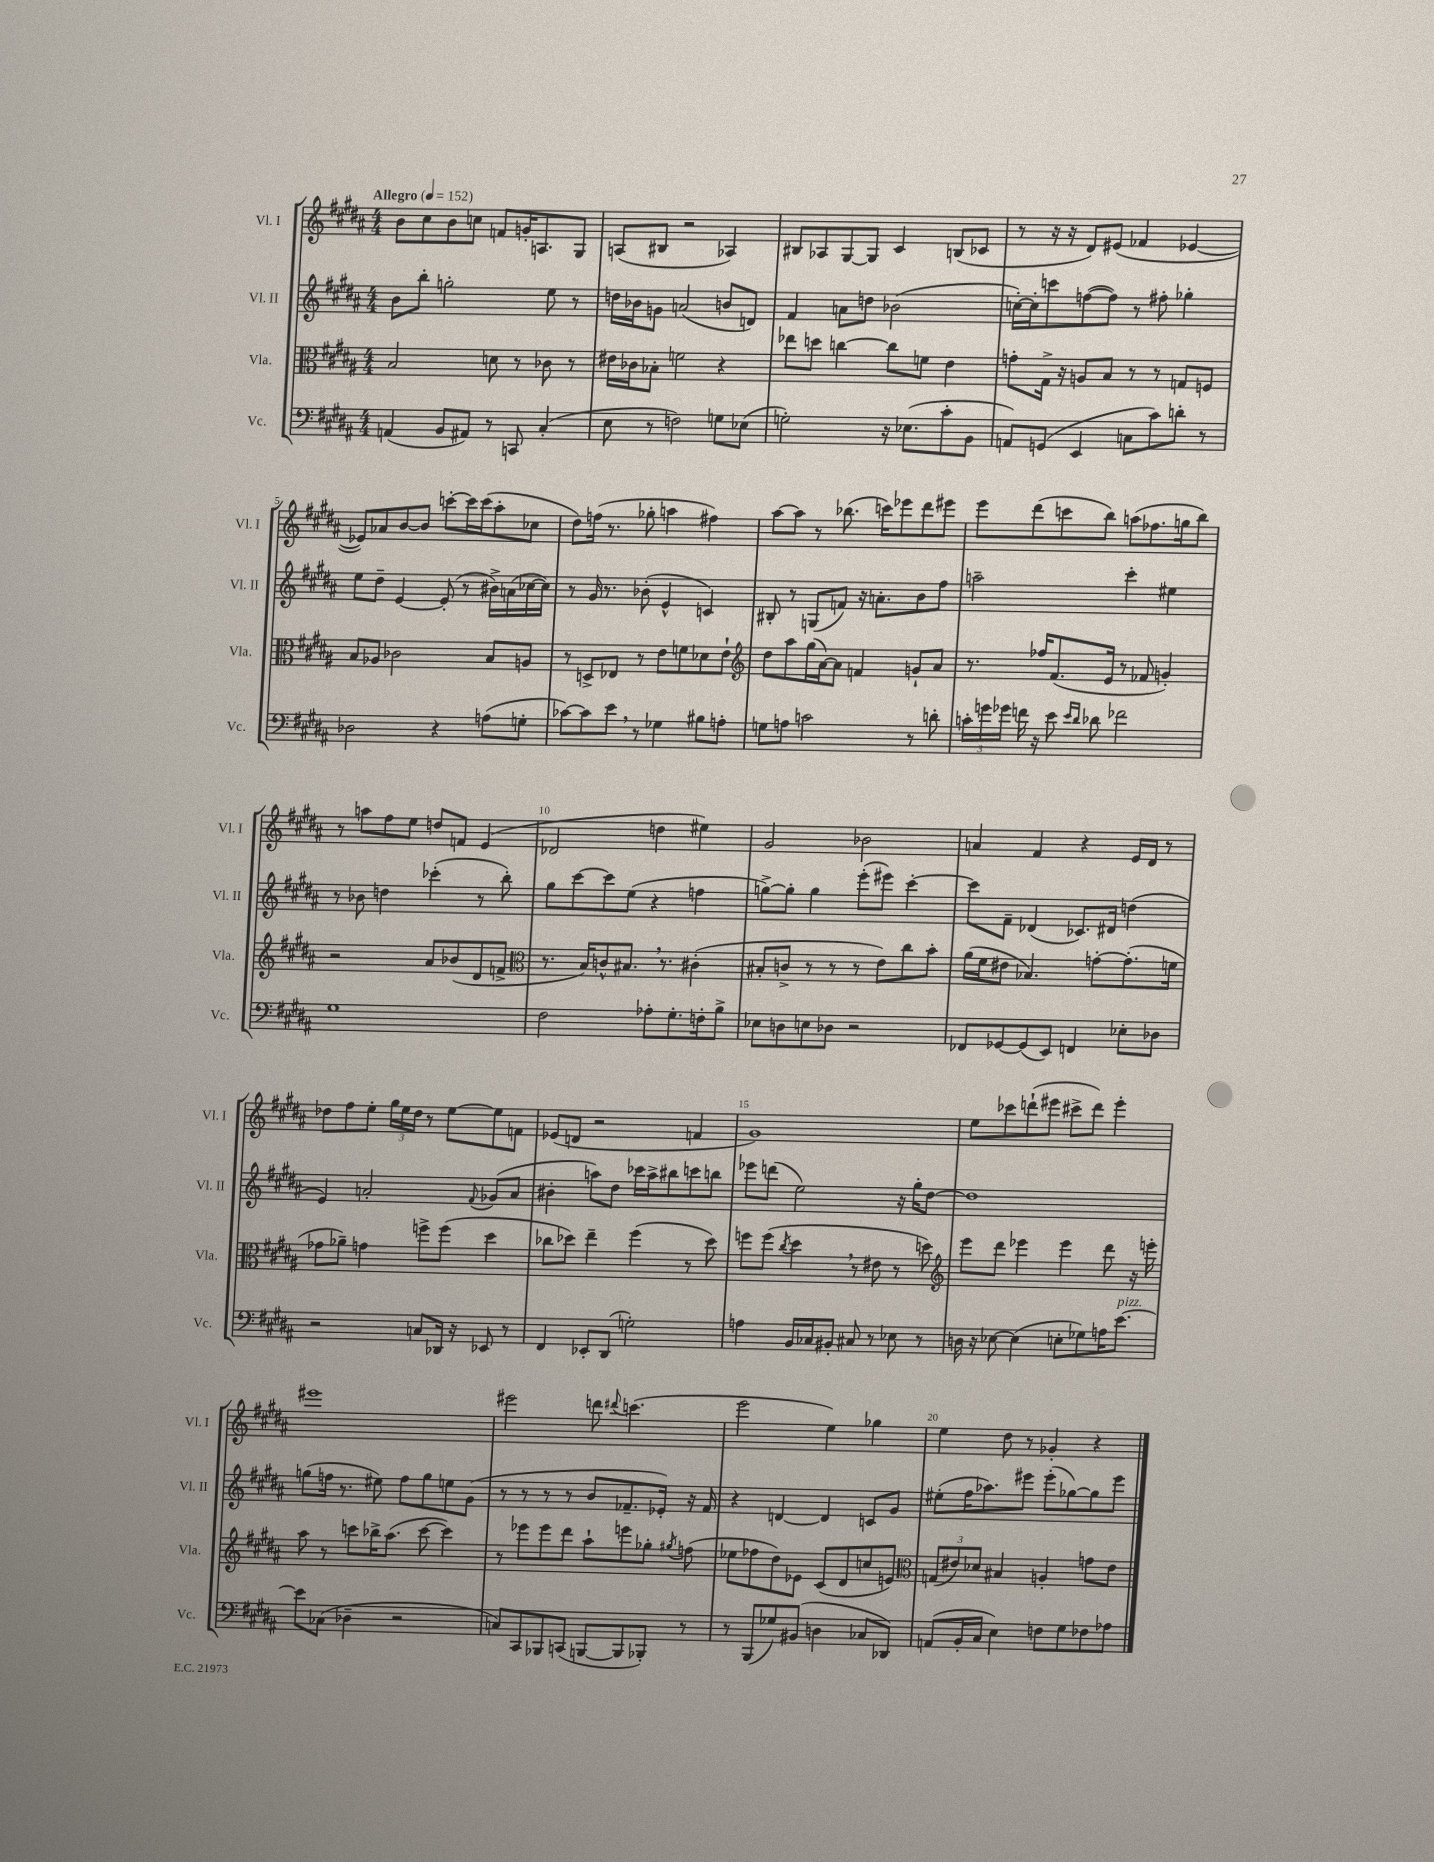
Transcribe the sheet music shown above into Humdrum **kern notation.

**kern	**kern	**kern	**kern
*staff4	*staff3	*staff2	*staff1
*clefF4	*clefC3	*clefG2	*clefG2
*k[f#c#g#d#a#]	*k[f#c#g#d#a#]	*k[f#c#g#d#a#]	*k[f#c#g#d#a#]
*M4/4	*M4/4	*M4/4	*M4/4
*MM152	*MM152	*MM152	*MM152
(4AA/	2B/	8b\L	8b\L
.	.	8bb'\J	8cc#\
8BB/L	.	2gg'\	8b\
8AA#/J)	.	.	8cc\J
8r	8d\	.	8f/L
8CC/	8r	.	16g'/K
.	.	.	8.A/
(4C#'/	8c-\	8ee\	.
.	8r	8r	8G#/J
=	=	=	=
8E\	16e#\LL	16dd\LL	(8A/L
.	16c-\J	16b-\J	.
8r	8B-'\J	8g\J	8B#/J
2F\)	2f\	(2a/	2r
8G\L	4r	8b/L	4A-/)
(8E-\J	.	8d/J)	.
=	=	=	=
2G'\)	8ee-\L	4f#/	8B#/L
.	8dd\J	.	8A-/
.	[4cc\	8a\L	[8G#/
.	.	8dd\J	8G#/]J
16r	8cc\]L	(2b-\	4c#/
(8.E-\L	.	.	.
.	8f\J	.	.
8c#'\	4e\	.	(8B/L
8BB\J	.	.	8c-/J
=	=	=	=
8AA/L)	8g'\L	[16cc'\LL)	8r
.	.	16cc'\]J	.
(8GG/J	16G#^\Jk	8ccc\	16r
.	16r	.	16r
4EE/	8A/L	([8ff\	8d#/L)
.	8B/J	8ff\]J)	(8e#/J
8C\L	8r	8r	4f-/
8c#\)	8r	8ff#'\	.
8d'\J	8G/L	4gg-'\	[4e-/
8r	8F/J	.	.
=	=	=	=
2D-\	8B/L	8ee\L	8e-/]L)
.	8A-/J	8dd#~\J	8a-/
.	2c-\	[4e/	[8b/
.	.	.	8b/]J
4r	.	(8e'/]	[8ccc'\L
.	.	8r	16ccc\]L
.	.	.	(16ccc\J
(8A\L	8B/L	16b#^\LL)	8aa#'\
.	.	(16a\	.
8G'\J	8A/J	[16cc-\	8cc-\J
.	.	16cc-\]JJ)	.
=	=	=	=
[8c-\L)	8r	8r	8dd#\L)
8c-\]	8D^/L	16g#/	(16ff\Jk
.	.	8.r	8.r
8e\J	8E-/J	.	.
8r	8r	(8b-'\	8gg-'\
4G-\	8e\L	4e^^/	4aa\
.	8f\	.	.
8B#\L	8d-\	4c/)	4ff#\)
8A'\J	8e`\J	.	.
=	=	=	=
*	*clefG2	*	*
8G\L	8dd#\L	8B#'/	[8aa#\L
8A\J	8aa#\	8r	8aa#\]J
2c\	(16gg#\L	(8G/L	8r
.	[16a#\J)	.	.
.	8a#\]J	8f/J)	(8.bb-\
.	4f/	16r	.
.	.	8.a'\L	16ccc\LK)
.	.	.	8eee-\
8r	8g`/L	8b\	8ddd#\
8d'\	8a#/J	8ff#\J	8eee#\J
=	=	=	=
24c'\LL	8.r	2aa~\	8eee\L
24g\	.	.	.
24g-\JJ	.	.	.
16f\	.	.	(8ddd#\
16r	16ff-/LK	.	.
8e\	(8.f#/	.	8ccc\
16qqe/LL	.	.	.
16qqd#/JJ	.	.	.
8d-\	.	.	8bb\J)
.	16e/Jk	.	.
2f-\	8r	4ccc#'\	(8aa\L
.	8f-/	.	8.ff-\
.	4g'/)	4ee#\	.
.	.	.	16gg\k
.	.	.	8bb\J)
=	=	=	=
1G#	2r	8r	8r
.	.	8b-\	8aa\L
.	.	4dd\	8ff#\
.	.	.	8ee\J
.	8a#/L	(4ccc-'\	8dd/L
.	(8b-/	.	8f/J
.	8d#/	8r	(4e/
.	8f^/J	8bb'\)	.
=	=	=	=
*	*clefC3	*	*
2F#\	8.r	8gg#\L	2d-/
.	.	[8ccc#\	.
.	16B/LK)	.	.
.	8c^^/	8ccc#\]	.
.	8.B#/J	(8ee\J	.
8A-'\L	.	4r	4dd\
.	8.r	.	.
8.G#'\	.	.	.
.	(4c#'\	4ff\	4ee#\)
16F'\k	.	.	.
8B^\J	.	.	.
=	=	=	=
8E-\L	8B#'/L	[8gg^\L)	2g#/
8D\	8c^/J	8gg'\]J	.
8E\	8r	4gg\	.
8D-\J	8r	.	.
2r	8r	(8eee'\L	2b-\
.	8e\L)	8eee#\J)	.
.	8cc#\	[4ccc#'\	.
.	8b'\J	.	.
=	=	=	=
8FF-/L	(16a#\LL	8ccc#\]L	4a/
.	16f#\J	.	.
[8GG-/	8e#\J	8f#~\J	.
(8GG-/]	4.B-/)	(4d-/	4f#/
8EE/J)	.	.	.
4FF/	.	8.c-/L)	4r
.	[8g'\L	.	.
.	.	16d#/Jk	.
8E-'\L	(8.g'\]	(4dd\	16e/LL
.	.	.	16d#/JJ
8D-\J	.	.	8r
.	16f\Jk	.	.
=	=	=	=
2r	8g-\L	4e/)	8dd-\L
.	8a-~\J)	.	8ff#\
.	4g\	2a'/	8ee'\J
.	.	.	24gg#\LL
.	.	.	24ee\
.	.	.	24dd-\JJ
8C/L	8ff^\L	.	8r
16DD-/Jk	(8ff\J	.	[8ee\L
16r	.	.	.
.	.	8qqf#/	.
8EE-/	4dd#\	(8g-/L	8ee\]
8r	.	8a/J	8f\J
=	=	=	=
4FF#/	8cc-\L	4b#'\	(8e-/L
.	8dd-\J)	.	8d/J
8EE-'/L	4ee~\	8aa\L)	2r
(8DD#/J	.	8dd#\J	.
2G'\)	(4ff#\	16ccc-\LL	.
.	.	16aa^\J	.
.	.	8bb#\	.
.	8r	8ccc\	4f/
.	8dd-\)	8bb\J	.
=	=	=	=
4A\	8ff\L	8eee-\L	1g#)
.	(8ff\J	(8ddd\J	.
.	8qcc#/	.	.
16BB/LL	4dd#\	2ee\)	.
16C-/J	.	.	.
8BB#'/J	.	.	.
8C#/	8r	.	.
8r	8e#\	.	.
8E-\	8r	16r	.
.	.	16gg#'\LK	.
8r	8dd\)	[8dd#\J	.
=	=	=	=
*	*clefG2	*	*
16D\	8eee\L	1dd#]	8ee\L
16r	.	.	.
[8E-\	8ddd#\J	.	8ccc-\
(4E-\]	4eee-\	.	(8ddd`\
.	.	.	8eee#\J
8E'\L	4eee-\	.	8ccc#^\L
8G-\)	.	.	8ddd\J)
16A\K	8ddd#\	.	4eee#'\
[8.e\J	.	.	.
.	16r	.	.
.	16eee'\	.	.
=	=	=	=
8e\]L	8aa#\	(8gg\L	1eee#
(8C-\J	8r	16ff\Jk	.
.	.	8.r	.
4D-~\	8ccc\L	.	.
.	16bb-^\K	8ee#\)	.
.	(8.aa#\J	.	.
2r	.	8ff\L	.
.	[8ccc\	8gg\	.
.	4ccc\])	8ee\	.
.	.	(8g#\J	.
=	=	=	=
8C/L)	8r	8r	2eee#\
8CC#/	8eee-\L	8r	.
8BBB-/	8eee-\	8r	.
(8CC/J	8ddd#\J	8r	.
[8BBB/L	8aa#`\L	8b/L	8ddd\
.	.	.	8qqddd#/
8BBB/]	8eee\	8.f-~/	(4.ccc\
8BBB-'/J)	8gg-'\J	.	.
.	.	16e-'/Jk)	.
.	8qgg#/	.	.
8r	(8ff\	16r	.
.	.	16f-/	.
=	=	=	=
8r	8ee-\L	4r	2eee\
(8BBB/L	8ff-\	.	.
8G-/)	8dd#\)	[4d/	.
(8BB#/J	8e-\J	.	.
4D\	(8c#/L	4d/]	4ee\)
.	8d#/	.	.
8C-/L	8cc/	8c/L	4gg-\
8DD-/J)	8e/J)	8g#/J	.
=	=	=	=
*	*clefC3	*	*
(8AA/L	(12G/L	(8ee#'\L	4ee\
.	12e#/)	.	.
16BB'/L	.	16ff#\K	.
.	12d-/J	.	.
16C#/JJ	.	8.aa-\)	.
4E\)	4B#/	.	8dd#\
.	.	8eee#\J	8r
8F\L	4A'/	(8eee#'\L	4g-'/
8G#\	.	[8gg-\)	.
8F-\	8g\L	8gg-\]	4r
8A-\J	8e#\J	8eee#\J	.
==	==	==	==
*-	*-	*-	*-
